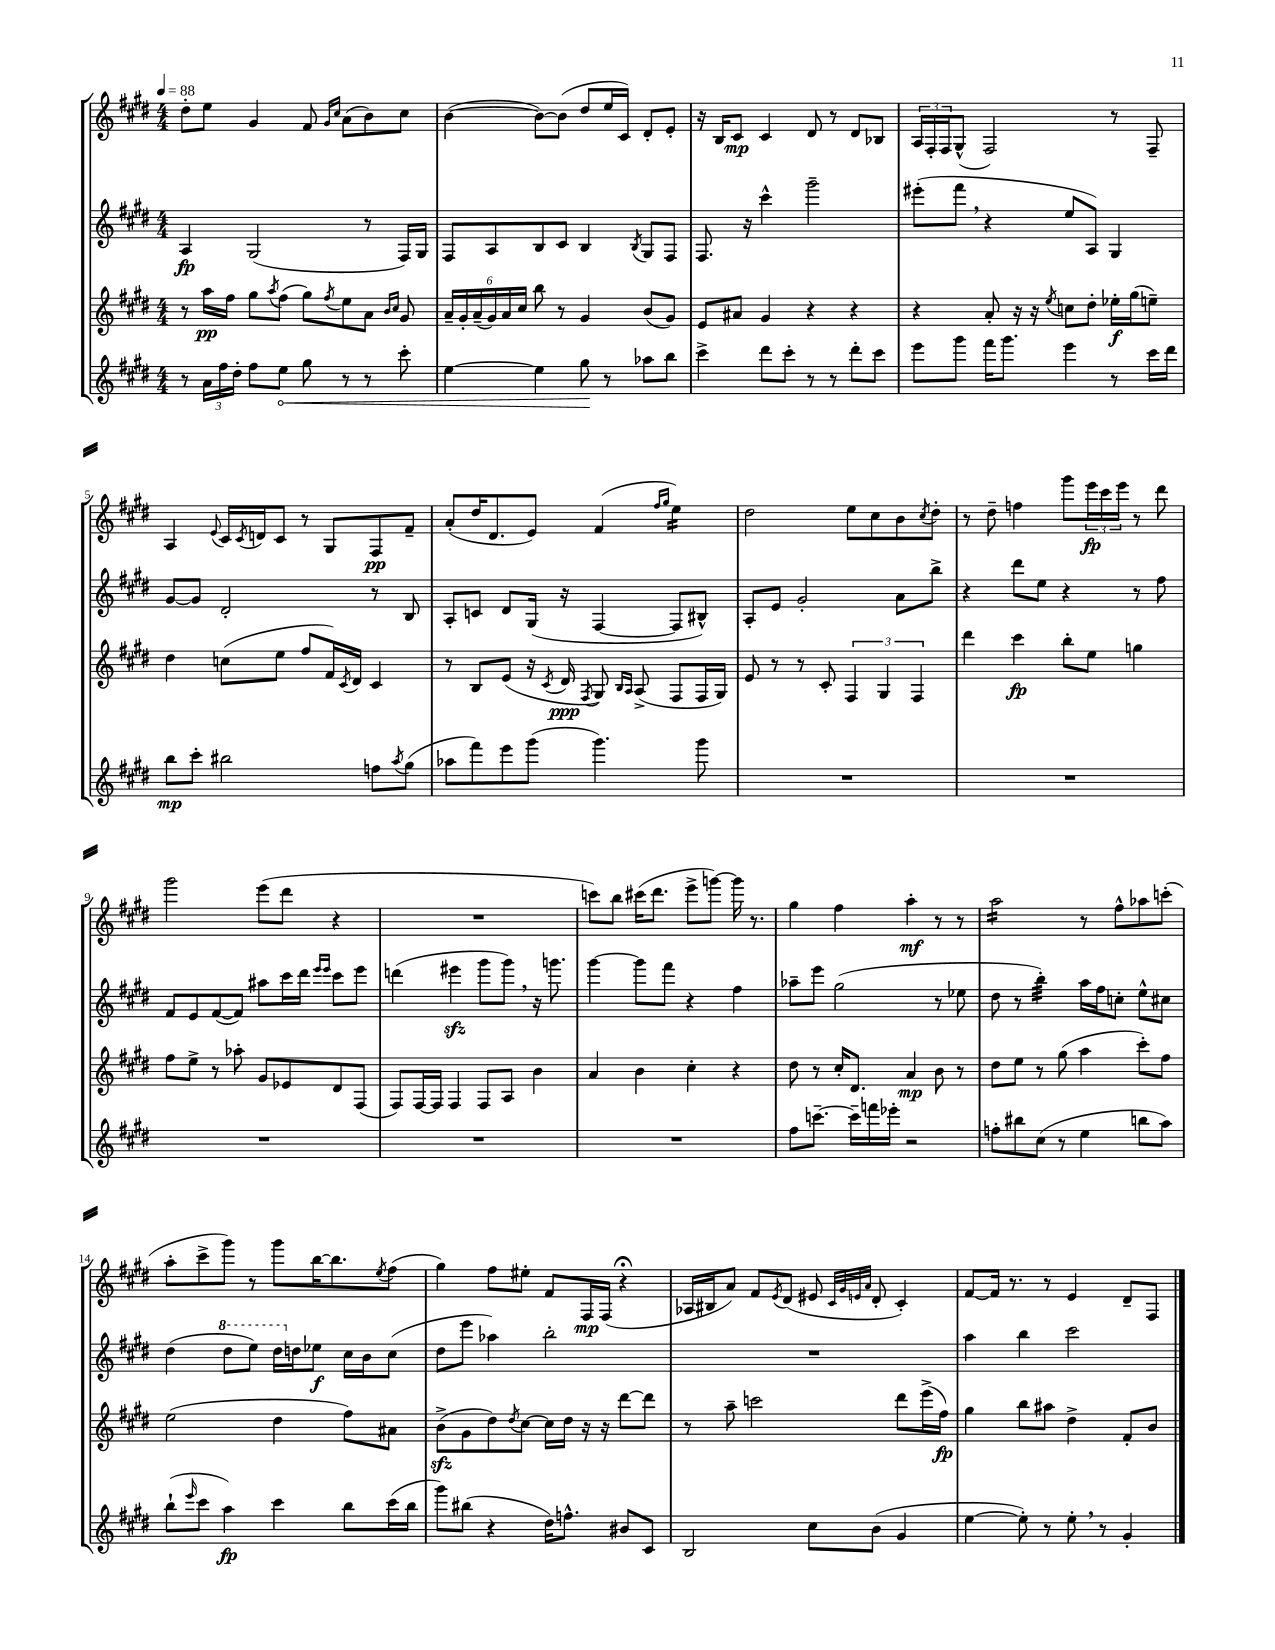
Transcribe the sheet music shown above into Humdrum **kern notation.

**kern	**kern	**kern	**kern
*staff4	*staff3	*staff2	*staff1
*clefG2	*clefG2	*clefG2	*clefG2
*k[f#c#g#d#]	*k[f#c#g#d#]	*k[f#c#g#d#]	*k[f#c#g#d#]
*M4/4	*M4/4	*M4/4	*M4/4
*MM88	*MM88	*MM88	*MM88
8r	8r	4A	8dd#'
24a	16aa	.	8ee
24ff#	.	.	.
.	16ff#	.	.
24dd#'	.	.	.
8ff#	8gg#	(2G#	4g#
.	8qaa	.	.
8ee	(8ff#	.	.
8gg#	8gg#)	.	8f#
.	.	.	16qqg#
.	8qff#	.	16qqcc#
8r	8ee	.	(8a
8r	8a	8r	8b)
.	16qqb	.	.
.	16qqcc#	.	.
8ccc#'	8g#	16F#)	8cc#
.	.	16G#	.
=	=	=	=
[4ee	24a~	8F#	([4b
.	24g#'	.	.
.	(24a~	.	.
.	24g#)	8A	.
.	24a	.	.
.	24cc#	.	.
4ee]	8bb	8B	8b_)
.	8r	8c#	(8b]
8gg#	4g#	4B	8dd#
8r	.	.	16ee
.	.	.	16c#)
.	.	8qB	.
8aa-	(8b	8G#	8d#'
8bb	8g#)	8F#	8e'
=	=	=	=
4ccc#^	8e	8.F#	16r
.	.	.	16B
.	8a#	.	8c#
.	.	16r	.
8ddd#	4g#	4ccc#^^	4c#
8ccc#'	.	.	.
8r	4r	2ggg#~	8d#
8r	.	.	8r
8ddd#'	4r	.	8d#
8ccc#	.	.	8B-
=	=	=	=
8eee	4r	(8eee#'	24A
.	.	.	24F#'
.	.	.	24F#
8ggg#	.	8fff#	(8G#^^
16fff#	8a'	4r	2F#)
8.ggg#	.	.	.
.	16r	.	.
.	16r	.	.
.	8qee	.	.
4eee	8cc	8ee	.
.	8dd#'	8A)	.
8r	16ee-'	4G#	8r
.	(16gg#	.	.
16ccc#	8ee~)	.	8F#~
16ddd#	.	.	.
=	=	=	=
8bb	4dd#	[8g#	4A
8ccc#'	.	8g#]	.
.	.	.	8qqe
2bb#	(8cc	2d#'	16c#
.	.	.	8qc#
.	.	.	16d
.	8ee	.	8c#
.	8ff#	.	8r
.	16f#)	.	8G#
.	8qc#	.	.
.	16d#	.	.
8ff	4c#	8r	8F#
8qaa	.	.	.
(8gg#	.	8B	8f#~
=	=	=	=
8aa-	8r	8A'	(8a'
8fff#)	8B	8c	16dd#
.	.	.	8.d#
8eee	(8e	8d#	.
(8ggg#	16r	(16G#	8e)
.	8qc#	.	.
.	16d#	16r	.
.	8qF#	.	.
4.ggg#)	8G#)	[4F#	(4f#
.	16qqB	.	.
.	16qqA	.	.
.	(8A^	.	.
.	.	.	16qqff#
.	.	.	16qqgg#
.	8F#	8F#]	4ee)
8ggg#	16F#	8B#^^)	.
.	16G#)	.	.
=	=	=	=
1r	8e	8A'	2dd#
.	8r	8e	.
.	8r	2g#'	.
.	8c#'	.	.
.	6F#	.	8ee
.	.	.	8cc#
.	6G#	.	.
.	.	8a	8b
.	6F#	.	.
.	.	.	8qcc#
.	.	8bb^	8dd#'
=	=	=	=
1r	4ddd#	4r	8r
.	.	.	8dd#~
.	4ccc#	8ddd#	4ff
.	.	8ee	.
.	8bb'	4r	8ggg#
.	8ee	.	24eee
.	.	.	24ccc#
.	.	.	24eee
.	4gg	8r	8r
.	.	8ff#	8ddd#
=	=	=	=
1r	8ff#	8f#	2ggg#
.	8ee^	8e	.
.	8r	([8f#	.
.	8aa-'	8f#])	.
.	8g#	8aa#	(8eee
.	8e-	16ccc#	8ddd#
.	.	16ddd#	.
.	.	16qqeee	.
.	.	16qqeee	.
.	8d#	8ccc#	4r
.	(8F#	8eee	.
=	=	=	=
1r	8F#)	(4ddd	1r
.	[16F#	.	.
.	16F#]	.	.
.	4F#	4eee#	.
.	8F#	8ggg#	.
.	8A	8ggg#)	.
.	4b	16r	.
.	.	8.ggg	.
=	=	=	=
1r	4a	[4ggg#	8ccc)
.	.	.	8bb
.	4b	8ggg#]	(16ccc#
.	.	.	8.ddd#
.	.	8fff#	.
.	4cc#'	4r	8eee^
.	.	.	[8ggg)
.	4r	4ff#	16ggg]
.	.	.	8.r
=	=	=	=
8ff#	8dd#	8aa-~	4gg#
[8.ccc~	8r	8eee	.
.	16cc#'	(2gg#	4ff#
16ccc~]	8.d#	.	.
16fff	.	.	.
16eee-'	.	.	.
2r	4a	.	4aa'
.	8b	8r	8r
.	8r	8ee-	8r
=	=	=	=
8ff'	8dd#	8dd#	2aa
8bb#	8ee	8r	.
(8cc#	8r	4bb')	.
8r	(8gg#	.	.
4ee	4aa	16aa	8r
.	.	16ff#	.
.	.	8cc'	8ff#^^
8bb	8ccc#')	8ee^^	8aa-
8aa)	8ff#	8cc#	(8ccc'
=	=	=	=
(8bb`	(2ee	(4dd#	8aa'
16qqeee	.	.	.
8ccc#	.	.	8ccc#^
4aa)	.	8ddd#	8ggg#)
.	.	8eee)	8r
4ccc#	4dd#	16ddd#	8ggg#
.	.	16dd	.
.	.	8ee-	[16bb
.	.	.	8.bb]
8bb	8ff#)	16cc#	.
.	.	16b	.
.	.	.	8qee
(16ccc#	8a#	(8cc#	(8ff#
16bb	.	.	.
=	=	=	=
8ggg#)	(8b^	8dd#	4gg#)
(8bb#	8g#	8eee	.
4r	8dd#)	4aa-)	8ff#
.	8qdd#	.	.
.	[8cc#	.	8ee#'
16dd#)	16cc#]	2bb'	8f#
8.ff^^	16dd#	.	.
.	16r	.	16F#
.	16r	.	(16F#
8b#	[8ddd#	.	4r;
8c#	8ddd#]	.	.
=	=	=	=
2B	8r	1r	16A-
.	.	.	16B#
.	8aa~	.	8a)
.	2ccc	.	8f#
.	.	.	8qe
.	.	.	(8d#
8cc#	.	.	8e#
.	.	.	32qqc#
.	.	.	32qqg#
.	.	.	32qqe
.	.	.	32qqa
(8b	.	.	8d#'
4g#	8ddd#	.	4c#')
.	(16eee^	.	.
.	16ff#)	.	.
=	=	=	=
[4ee	4gg#	4aa	[8f#
.	.	.	16f#]
.	.	.	8.r
8ee'])	8bb	4bb	.
8r	8aa#	.	8r
8ee'	4dd#^	2ccc#	4e
8r	.	.	.
4g#'	8f#'	.	8d#~
.	8b	.	8F#
==	==	==	==
*-	*-	*-	*-
